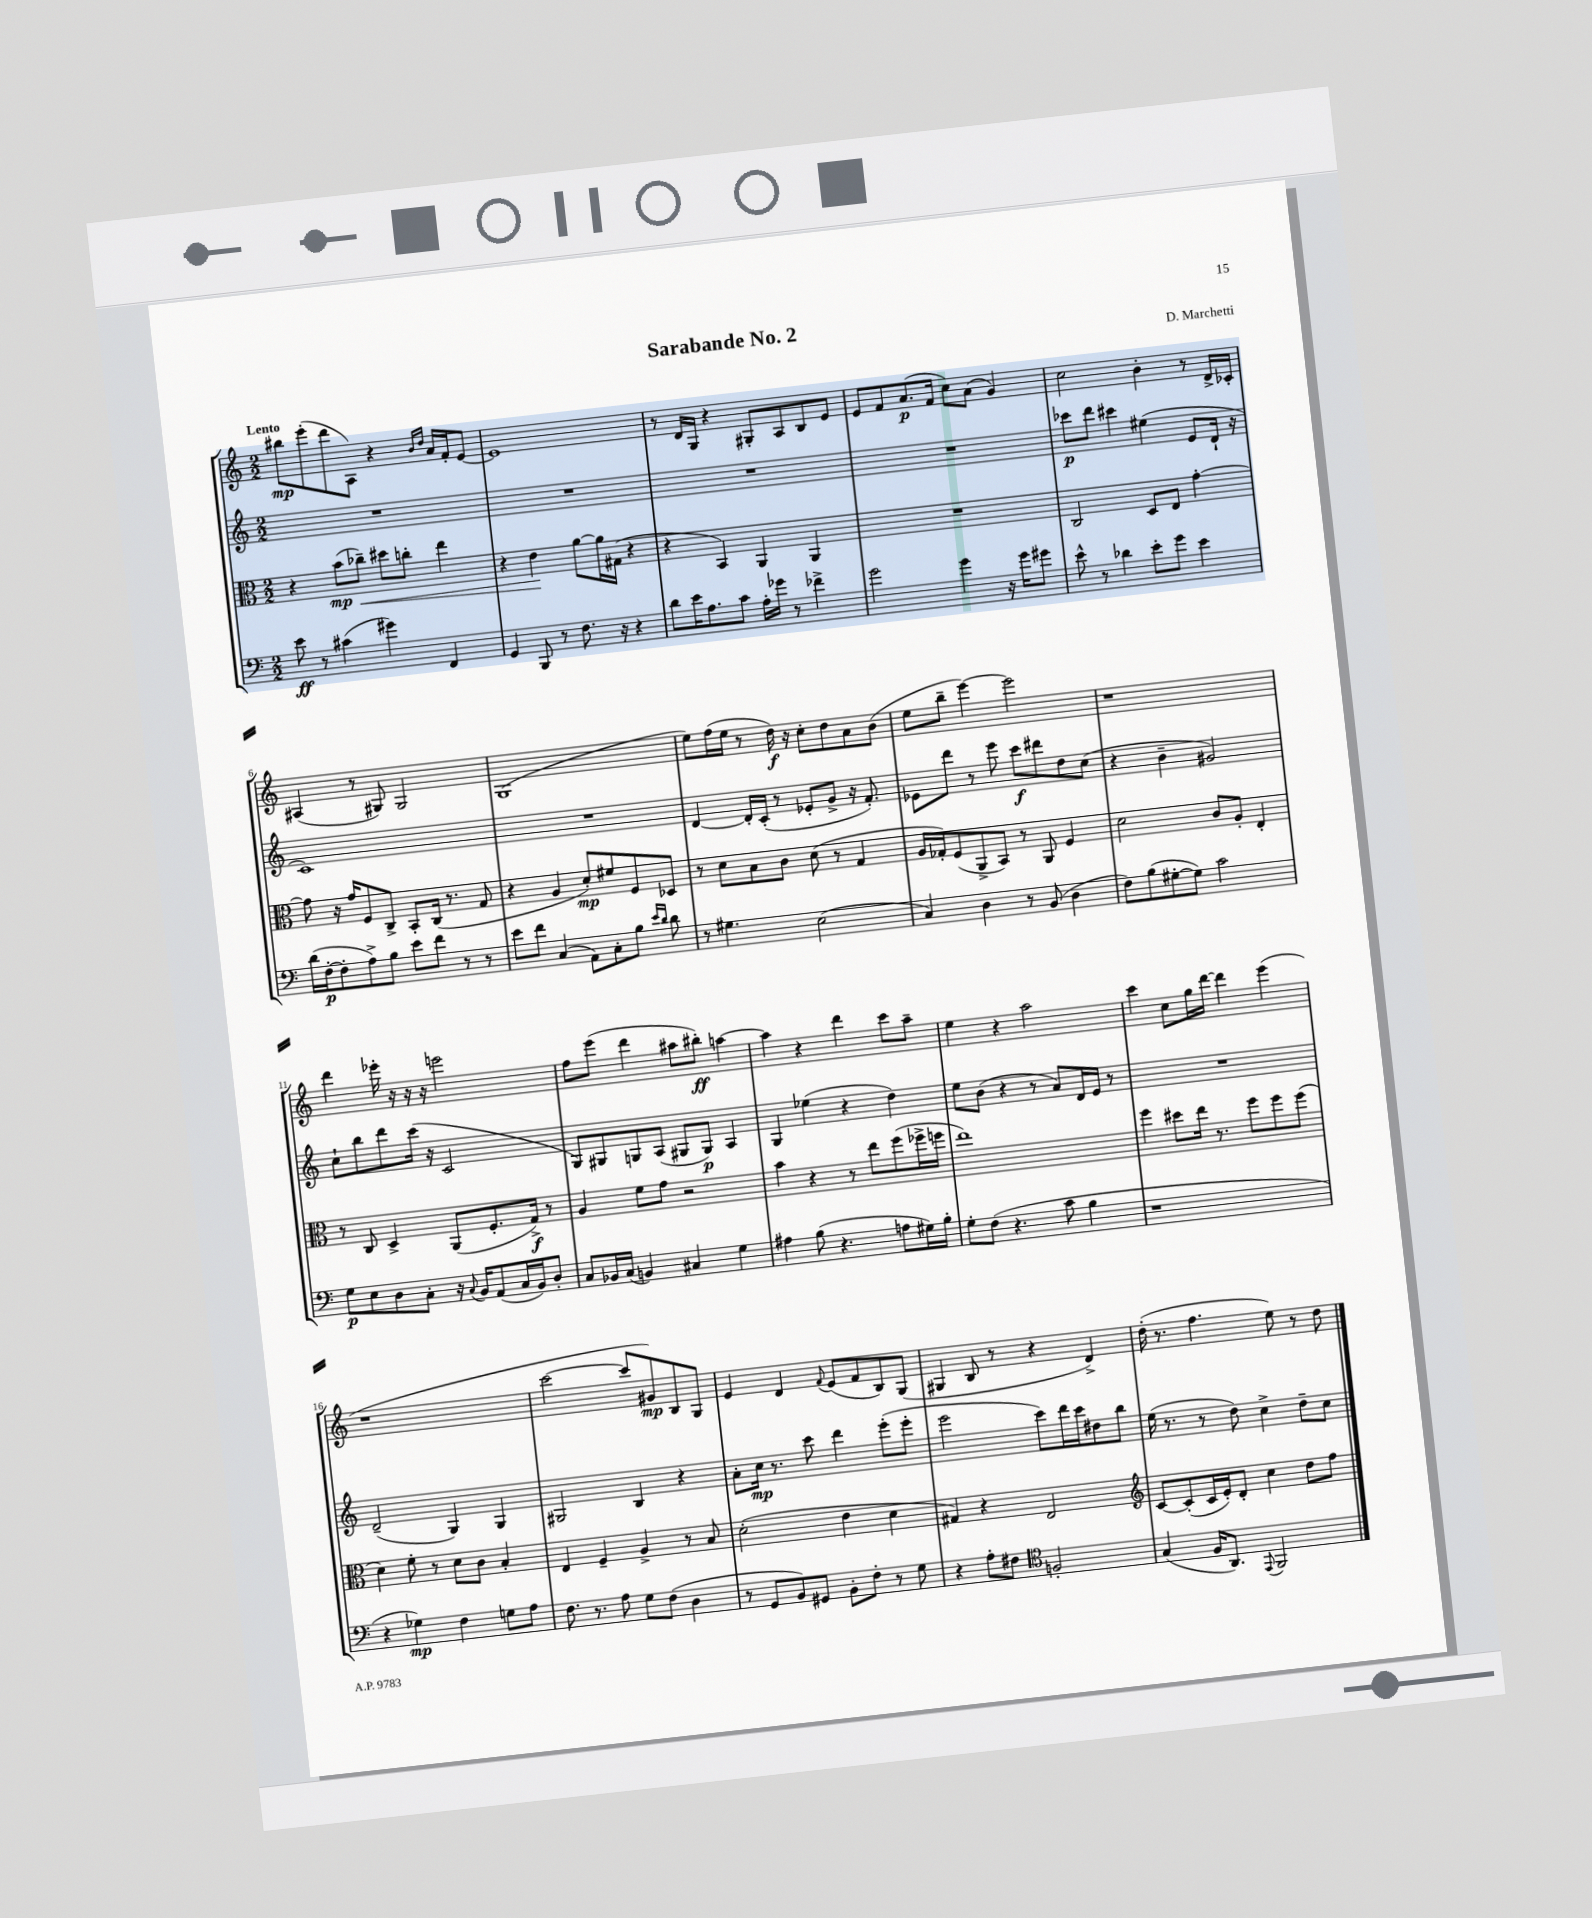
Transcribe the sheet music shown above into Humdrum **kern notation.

**kern	**kern	**kern	**kern
*staff4	*staff3	*staff2	*staff1
*clefF4	*clefC3	*clefG2	*clefG2
*k[]	*k[]	*k[]	*k[]
*M2/2	*M2/2	*M2/2	*M2/2
8e	4r	1r	8bb#
8r	.	.	(8eee'
(4c#	(8b	.	8ddd
.	8cc-~)	.	8A)
4g#)	8dd#	.	4r
.	8cc'	.	.
.	.	.	16qqb
.	.	.	16qqdd
4FF	4ee	.	16a
.	.	.	16f'
.	.	.	[8e
=	=	=	=
4GG	4r	1r	1e]
8BBB	4e	.	.
8r	.	.	.
8.F	[8a	.	.
.	16a]	.	.
16r	(16G#	.	.
4r	4r	.	.
=	=	=	=
8d	4r	1r	8r
16e	.	.	16d
8.A	.	.	16G
.	4BB)	.	4r
8c	.	.	.
16A'	4AA	.	8G#'
16g-	.	.	.
8r	.	.	8A
4f-^	4AA	.	8B
.	.	.	8e
=	=	=	=
2g	1r	1r	8e
.	.	.	8f
.	.	.	(8.a
.	.	.	16f
4g	.	.	8cc)
.	.	.	(8a
16r	.	.	4g)
16g	.	.	.
8g#	.	.	.
=	=	=	=
8e^^	2C	8ccc-	2cc
8r	.	8ddd	.
4d-	.	4ccc#	.
8e'	8D	(4ee#	4b'
8g	8E	.	.
4e	[4g'	8e	8r
.	.	16d`	16d^
.	.	16r	16c-'
=	=	=	=
(16d	8g]	1c)	(4A#
[16F'	.	.	.
8F']	16r	.	.
.	16g	.	.
8A^)	8F	.	8r
8B	8C^	.	8G#)
8e	8BB'	.	2G#
8f	(16C	.	.
.	8.r	.	.
8r	.	.	.
8r	8G	.	.
=	=	=	=
8e	4r	1r	(1G
8f	.	.	.
(4C	4A	.	.
8AA)	8d')	.	.
8C'	8f#	.	.
8B	8F	.	.
16qqe	.	.	.
16qqd	.	.	.
8d	8D-	.	.
=	=	=	=
8r	8r	[4d	8ee)
4.G#	8d	.	(16ff
.	.	.	16ee
.	8B	16d']	8r
.	.	(16c'	.
.	8c	8r	16dd)
.	.	.	16r
(2E	(8d	8e-'	8cc'
.	8r	8g^	8dd
.	4G	16r	8a
.	.	8.f')	.
.	.	.	(8b
=	=	=	=
4C)	16A	8e-	8ee
.	16G-')	.	.
.	(8F	8ddd	8bb~
4D	8AA^	8r	[4eee)
.	8BB)	8eee	.
8r	8r	8ccc	2eee]
(8BB	8AA	8ddd#	.
4D	4F	8dd	.
.	.	(8cc	.
=	=	=	=
8F)	2d	4r	1r
(8B	.	.	.
[8G#'	.	4b~	.
8G#])	.	.	.
2c	8c	2g#)	.
.	8A'	.	.
.	4E'	.	.
=	=	=	=
8G	8r	8cc`	4ddd
8E	8C	8bb	.
8D	4D^	8ddd	16eee-'
.	.	.	16r
8C'	.	(16ccc	16r
.	.	16r	16r
16r	(8AA	2c	2eee
8qqC	.	.	.
16BB	.	.	.
(8AA	8.F'	.	.
16C	.	.	.
16BB)	16G^)	.	.
8D'	8r	.	.
=	=	=	=
8C	4A	8G)	8ff
16BB-	.	8G#	(8eee
(16C	.	.	.
4BB)	8f	8G	4ddd
.	8g	(8A	.
4C#	2r	8G#	8aa#
.	.	8G#)	8bb#')
4G	.	4A	[4aa
=	=	=	=
4A#	4b	4G	4aa]
(8B	4r	(4ee-	4r
4.r	.	.	.
.	8r	4r	4ddd
.	8ee	.	.
8A	(8ff	4dd)	8ccc
16G#)	16ff-^	.	8aa~
16B'	16ff	.	.
=	=	=	=
8G'	1ee)	8ee	4ee
(8F	.	(8b	.
4.r	.	4r	4r
.	.	8r	2aa
8c	.	8a)	.
4B	.	16d	.
.	.	16e	.
.	.	8r	.
=	=	=	=
1r	4ff	1r	4ccc
.	8dd#	.	8cc
.	16ee	.	16gg
.	8.r	.	[16ddd
.	.	.	4ddd]
.	8ff	.	.
.	8ff	.	(4eee
.	(8ff	.	.
=	=	=	=
4r	4d)	(2d~	1r
4G-)	8f'	.	.
.	8r	.	.
4F	8d	4G)	.
.	8c	.	.
8G	4B'	4G	.
8A	.	.	.
=	=	=	=
8.F	4E	2G#	[2ccc
8.r	.	.	.
.	4F~	.	.
8A	.	.	.
8G	4A^	4B	8ccc]
(8F	.	.	8g#)
4D	8r	4r	8B
.	8B	.	8G
=	=	=	=
8r	(2d'	8a'	4e
8GG	.	16cc	.
.	.	8.r	.
8BB)	.	.	4d
8GG#	.	8ccc	.
.	.	.	8qqf
8BB'	4e	4ddd	(8e
8F'	.	.	8f
8r	4d	(8eee'	8B)
8G	.	8eee'	(8G
=	=	=	=
4r	4G#)	2eee	4G#
8A'	4r	.	8B
8F#	.	.	8r
*clefC4	*	*	*
2F'	2E	8ccc)	4r
.	.	16ddd	.
.	.	16ccc	.
.	.	8dd#	4d^)
.	.	8bb	.
=	=	=	=
*	*clefG2	*	*
(4G	[8c	(16ee	(16dd'
.	.	8.r	8.r
.	(8c']	.	.
16F	16c	8r	4.ff
8.AA)	16e')	.	.
.	8d'	8dd)	.
8qqEE	.	.	.
2FF	4cc	4cc^	.
.	.	.	8ee)
.	8dd	8dd~	8r
.	8ff	8cc	8dd
==	==	==	==
*-	*-	*-	*-
